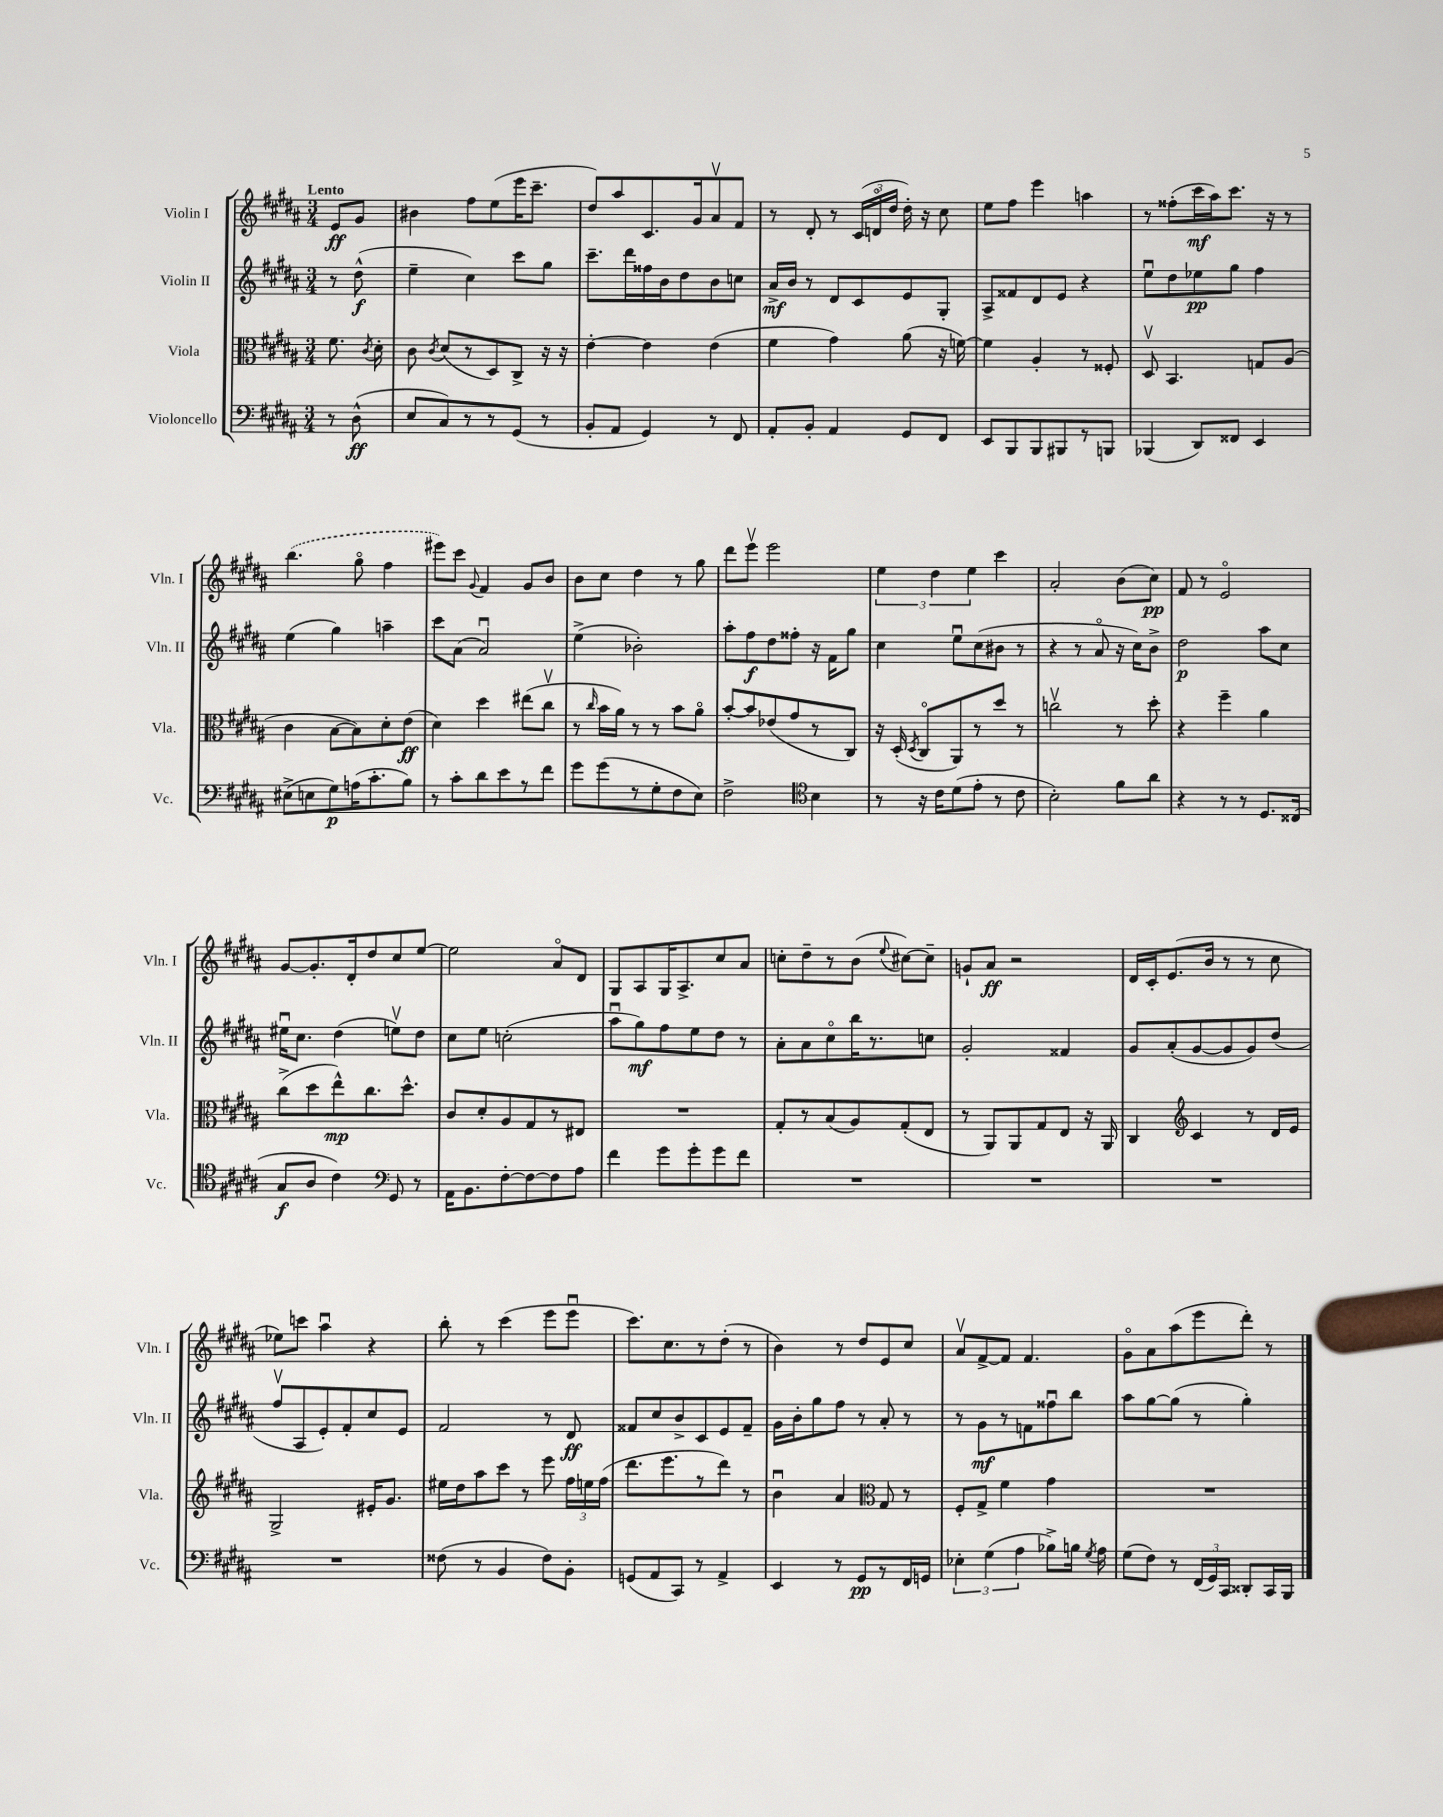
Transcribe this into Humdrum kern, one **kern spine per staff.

**kern	**kern	**kern	**kern
*staff4	*staff3	*staff2	*staff1
*clefF4	*clefC3	*clefG2	*clefG2
*k[f#c#g#d#a#]	*k[f#c#g#d#a#]	*k[f#c#g#d#a#]	*k[f#c#g#d#a#]
*M3/4	*M3/4	*M3/4	*M3/4
8r	8.f#\	8r	8e/L
(8D#^^\	.	(8dd#^^\	8g#/J
.	8qc#/	.	.
.	16d#'\	.	.
=	=	=	=
8E/L	8c#\	4ee~\	4b#\
.	8qc#/	.	.
8C#/)	(8d#/L	.	.
8r	8r	4cc#\)	8ff#\L
8r	8D#/)	.	(8ee\
(8GG#/J	8C#^/J	8ccc#\L	16eee\K
.	.	.	8.ccc#~\J
8r	16r	8gg#\J	.
.	16r	.	.
=	=	=	=
8BB'/L	[4e'\	8.ccc#~\L	8dd#/L)
8AA#/J	.	.	8aa#/
.	.	16ddd#\L	.
4GG#/)	4e\]	16ff##\	8.c#/
.	.	16b\J	.
.	.	8dd#\	.
.	.	.	16g#/k
8r	(4e\	8b\	8a#v/
8FF#/	.	8cc\J	8f#/J
=	=	=	=
8AA#'/L	4f#\	16a#^/LL	8r
.	.	16b/JJ	.
8BB'/J	.	8r	8d#'/
4AA#/	4g#\)	8d#/L	8r
.	.	8c#/	(24c#/LL
.	.	.	24do/
.	.	.	24dd#/JJ
8GG#/L	(8a#\	8e/	16dd#'\)
.	.	.	16r
8FF#/J	16r	8G#'/J	8cc#\
.	[16f\)	.	.
=	=	=	=
8EE/L	4f\]	8A#^/L	8ee\L
8BBB/	.	8f##/	8ff#\J
8BBB/	4A#'/	8d#/	4eee\
8BBB#/	.	8e/J	.
8r	8r	4r	4aa\
8BBB/J	8F##'/	.	.
=	=	=	=
(4BBB-/	8D#v/	8eeu\L	8r
.	4.BB/	8dd#\	(8ff##'\L
8DD#/L)	.	8ee-\	16ccc#\L
.	.	.	16aa#\J)
8FF##/J	.	8gg#\J	8.ccc#\J
4EE/	8G/L	4ff#\	.
.	.	.	16r
.	(8A#/J	.	8r
=	=	=	=
(8E#^\L	4c#\	(4ee\	(4.bb\
8E\	.	.	.
8G#\)	[8B\L	4gg#\)	.
(16A\K	8B\])	.	8gg#o\
8.c#'\	.	.	.
.	8d#'\	4aa~\	4ff#\
8B\J)	(8e\J	.	.
=	=	=	=
8r	4d#\)	8ccc#\L	8eee#\L)
8c#'\L	.	(8a#\J	8ccc#\J
.	.	.	8qqg#/
8d#\	4dd#\	2a#u/)	4f#/
8e\	.	.	.
8r	(8ee#\L	.	8g#/L
8f#\J	8cc#v\J	.	8b/J
=	=	=	=
8g#\L	8r	(4ee^\	8b\L
.	16qqcc#/	.	.
(8g#\	16b\LL	.	8cc#\J
.	16a#\JJ)	.	.
8r	8r	2b-'\)	4dd#\
8G#'\	8r	.	.
8F#\	8b\L	.	8r
8E\J)	8a#o\J	.	8gg#\
=	=	=	=
2F#^\	[8b'/L	8aa#'\L	8ddd#\L
.	8b/]	8ff#\	8eeev\J
.	(8e-/	8dd#\	2eee\
.	8g#/	8ff##'\J	.
*clefC4	*	*	*
4B\	8r	16r	.
.	.	16f#\LK	.
.	8C#/J)	8gg#\J	.
=	=	=	=
8r	16r	4cc#\	6ee\
.	(16D#'/	.	.
.	8qD#/	.	.
16r	8C#o/L	.	.
.	.	.	6dd#\
16c#\LK	.	.	.
(8d#\	8AA#/)	8eeu\L	.
.	.	.	6ee\
8e'\J	8r	(8cc#\	.
8r	8dd#/J	8b#\J	4ccc#\
8c#\	8r	8r	.
=	=	=	=
2B'\)	2ccv\	4r	2a#'/
.	.	8r	.
.	.	8a#o/	.
8f#\L	8r	16r	(8b\L
.	.	16cc#\LK)	.
8a#\J	8dd#'\	8b^\J	8cc#\J)
=	=	=	=
4r	4r	2dd#\	8f#/
.	.	.	8r
8r	4ff#~\	.	2eo/
8r	.	.	.
8.D#/L	4a#\	8aa#\L	.
.	.	8cc#\J	.
(16C##/Jk	.	.	.
=	=	=	=
8G#/L	(8cc#^\L	16ee#u\LK	[8g#/L
.	.	8.cc#\J	.
8A#/J	8dd#\	.	8.g#'/]
4c#\)	8ee^^\)	(4dd#\	.
.	.	.	16d#'/k
.	8.cc#\	.	8dd#/
*clefF4	*	*	*
8GG#/	.	8eev\L)	8cc#/
.	8.dd#^^\J	.	.
8r	.	8dd#\J	[8ee/J
=	=	=	=
16AA#\LK	8c#/L	8cc#\L	2ee\]
8.BB\	.	.	.
.	8d#'/	8ee\J	.
[8F#'\	8A#/	(2cc'\	.
8F#\_	8G#/	.	.
8F#\]	8r	.	8a#o/L
8A#\J	8E#/J	.	8d#/J
=	=	=	=
4f#\	2.r	8aa#u\L	8G#/L
.	.	8gg#\)	8A#/
8g#\L	.	8ff#\	16G#/K
.	.	.	8.A#^/
8g#'\	.	8ee\	.
8g#\	.	8dd#\J	8cc#/
8f#\J	.	8r	8a#/J
=	=	=	=
2.r	8G#'/L	8a#'\L	8cc'\L
.	8r	8a#\	8dd#~\
.	(8B/	8cc#o\	8r
.	8A#/)	16bb\K	(8b\J
.	.	8.r	.
.	.	.	8qqee/
.	(8G#'/	.	[8cc#\L)
.	8E/J	8cc\J	8cc#~\]J
=	=	=	=
2.r	8r	2g#'/	8g`/L
.	8AA#/L)	.	8a#/J
.	8AA#/	.	2r
.	8G#/	.	.
.	8E/J	4f##/	.
.	16r	.	.
.	16AA#/	.	.
=	=	=	=
2.r	4C#/	8g#/L	16d#/LL
.	.	.	16c#'/J
.	.	(8a#'/	(8.e/
*	*clefG2	*	*
.	4c#/	[8g#/	.
.	.	.	16b/Jk
.	.	8g#/]	8r
.	8r	8g#/)	8r
.	16d#/LL	(8dd#/J	8cc#\
.	16e/JJ	.	.
=	=	=	=
2.r	2G#^/	8ff#v/L	8ee-\L)
.	.	8A#/	8ccc\J
.	.	8e'/)	4aa#u\
.	.	8f#'/	.
.	16e#'/LK	8cc#/	4r
.	8.g#/J	.	.
.	.	8e/J	.
=	=	=	=
(8F##\	16ee#\LL	2f#/	8bb'\
.	16dd#\J	.	.
8r	8aa#\	.	8r
4BB/	8ccc#\J	.	(4ccc#\
.	8r	.	.
8F##\L)	8eee\	8r	8eee\L
8BB'\J	24ff#\LL	8d#/	8eeeu\J
.	24ee\	.	.
.	(24ff#\JJ	.	.
=	=	=	=
(8GG/L	8.ddd#\L	8f##/L	8.ccc#\L)
8AA#/	.	8cc#/	.
.	8.eee\	.	8.cc#\
8CC#/J)	.	8b^/	.
8r	8r	8c#/	8r
4AA#^/	8ddd#\J)	8e/	(8dd#'\J
.	8r	8f##~/J	8r
=	=	=	=
4EE/	4bu\	16g#\LL	4b\)
.	.	16b'\J	.
.	.	8gg#\	.
8r	4a#/	8ff#\J	8r
8GG#/L	.	8r	8dd#/L
*	*clefC3	*	*
8r	8G#/	8a#'/	8e/
16FF#/L	8r	8r	8cc#/J
16GG/JJ	.	.	.
=	=	=	=
6E-'\	8F#'/L	8r	8a#v/L
.	8G#^/J	8g#\L	[8f#^/
(6G#\	.	.	.
.	4f#\	8r	8f#/]J
6A#\	.	.	.
.	.	8f\	4.f#/
8B-^\L)	4g#\	8ff##u\	.
16B\Jk	.	8bb\J	.
8qG#/	.	.	.
16A#\	.	.	.
=	=	=	=
(8G#\L	2.r	8aa#\L	8g#o\L
8F#\J)	.	[8gg#\	8a#\
8r	.	(8gg#\]J	(8aa#\
(24FF#/LL	.	8r	8eee\
24GG#/)	.	.	.
24CC#/JJ	.	.	.
8DD##'/L	.	4gg#'\)	8ddd#'\J)
16CC#/L	.	.	8r
16BBB/JJ	.	.	.
==	==	==	==
*-	*-	*-	*-
